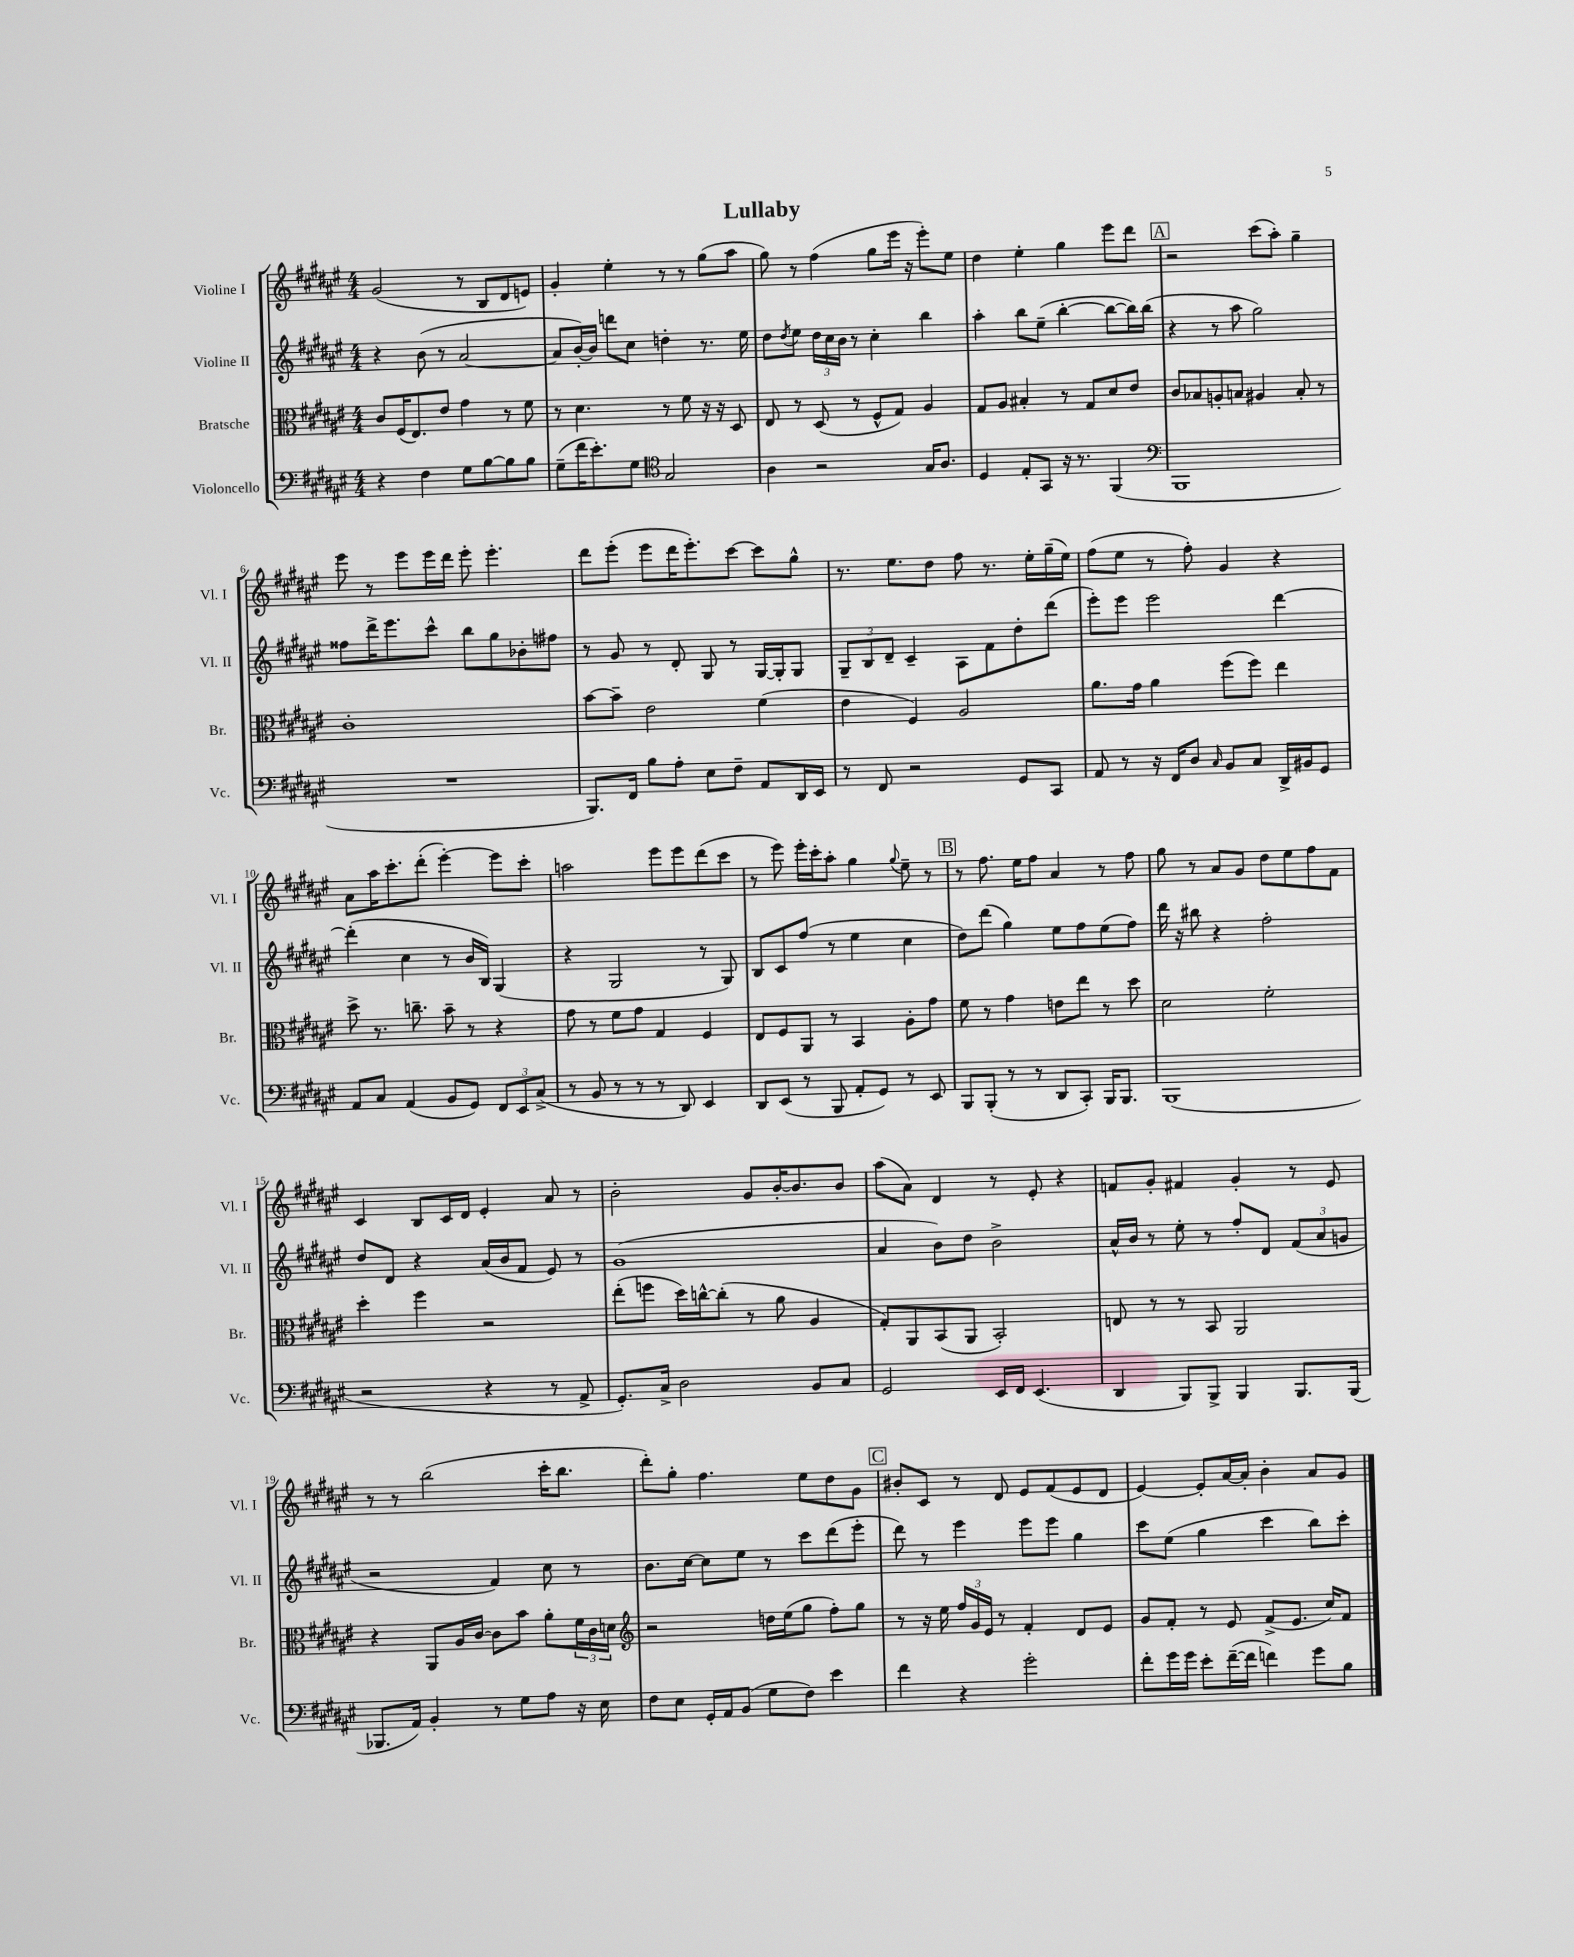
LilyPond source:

\header { title = "Lullaby" }
<<
\new StaffGroup <<
\new Staff = "s0" \with { instrumentName = "Violine I" shortInstrumentName = "Vl. I" } {
    \clef treble \key fis \major \numericTimeSignature \time 4/4
    gis'2( r8 b8 dis'8 e'8) |
    gis'4-. eis''4-. r8 r8 gis''8( ais''8 |
    gis''8) r8 fis''4( gis''8 eis'''16 r16 eis'''8-.) eis''8 |
    dis''4 eis''4-. gis''4 eis'''8 dis'''8 |
    \mark \markup { \box "A" } r2 cis'''8( ais''8-.) gis''4-- |
    eis'''8 r8 eis'''8 eis'''16 dis'''16 eis'''8-. eis'''4.-. |
    dis'''8 eis'''8-.( eis'''8 dis'''16 eis'''8.-.) cis'''8~ cis'''8 gis''8-^ |
    r8. eis''8. dis''8 fis''8 r8. eis''16-. gis''16--( eis''16) |
    fis''8( eis''8 r8 fis''8-.) gis'4 r4 |
    ais'8 ais''16 cis'''8.-. dis'''8-.( eis'''4~-.) eis'''8 cis'''8-. |
    a''2 eis'''8 eis'''8 dis'''8( cis'''8 |
    r8 eis'''8) eis'''16-. cis'''16-. ais''8-. gis''4 \appoggiatura { gis''8 } eis''8-- r8 |
    \mark \markup { \box "B" } r8 fis''8. eis''16 fis''8 ais'4 r8 fis''8 |
    gis''8 r8 ais'8 gis'8 dis''8 eis''8 fis''8 fis'8 |
    cis'4 b8 cis'16 dis'16 eis'4-. ais'8 r8 |
    b'2-. gis'8 b'16~-. b'8. b'8 |
    ais''8( ais'8) dis'4 r8 eis'8-. r4 |
    f'8 gis'8-. fis'4 gis'4-. r8 eis'8 |
    r8 r8 b''2( cis'''16-. b''8. |
    dis'''8-.) gis''8-. fis''4. eis''8 dis''8 gis'8 |
    \mark \markup { \box "C" } bis'8-. cis'8 r8 dis'8 eis'8 fis'8( eis'8 dis'8 |
    eis'4~) eis'8-. ais'16~ ais'16-. b'4-. ais'8 gis'8 \bar "|." |
}
\new Staff = "s1" \with { instrumentName = "Violine II" shortInstrumentName = "Vl. II" } {
    \clef treble \key fis \major \numericTimeSignature \time 4/4
    r4 b'8( r8 ais'2~ |
    ais'8 b'16~-.) b'16 d'''8 cis''8 d''4-. r8. eis''16 |
    dis''8 \acciaccatura { dis''8 } eis''8 \tuplet 3/2 { dis''16 cis''16 b'16 } r8 cis''4-. b''4 |
    ais''4-. b''8 eis''8--( b''4~-. b''8~ b''16) b''16( |
    \mark \markup { \box "A" } r4 r8 ais''8 gis''2) |
    fisis''8 dis'''16-> eis'''8. cis'''8-^ b''8 gis''8 bes'8-. fis''8 |
    r8 gis'8 r8 dis'8-. gis8 r8 gis16~ gis16-. gis8 |
    \tuplet 3/2 { gis8-- b8 dis'8-- } cis'4-- ais8 fis'8 dis''8-. dis'''8( |
    eis'''8-.) eis'''8 eis'''2 dis'''4~ |
    dis'''4-.( cis''4 r8 b'16 b16) gis4( |
    r4 gis2 r8 gis8) |
    b8 cis'8 fis''8( r8 eis''4 cis''4 |
    \mark \markup { \box "B" } dis''8) dis'''8( gis''4) eis''8 fis''8 eis''8( fis''8) |
    dis'''16 r16 bis''8 r4 fis''2-. |
    dis''8 dis'8 r4 ais'16( b'16 fis'8 eis'8) r8 |
    gis'1( |
    ais'4 b'8) dis''8 b'2-> |
    ais'16-^ b'16 r8 eis''8-. r8 fis''8-. dis'8 \tuplet 3/2 { fis'8( ais'8 g'8 } |
    r2 fis'4) cis''8 r8 |
    b'8. cis''16~ cis''8 eis''8 r8 cis'''8 dis'''8( eis'''8-. |
    \mark \markup { \box "C" } dis'''8) r8 eis'''4 eis'''8 eis'''8 gis''4 |
    cis'''8 eis''8( gis''4 cis'''4 b''8) cis'''8-. \bar "|." |
}
\new Staff = "s2" \with { instrumentName = "Bratsche" shortInstrumentName = "Br." } {
    \clef alto \key fis \major \numericTimeSignature \time 4/4
    cis'8 fis16( eis8.) eis'8 gis'4 r8 fis'8 |
    r8 dis'4. r8 fis'8 r16 r16 dis8 |
    eis8 r8 dis8( r8 fis8-^ gis8) ais4 |
    gis8 ais8 bis4-. r8 gis8 dis'8 eis'8 |
    \mark \markup { \box "A" } cis'8 bes8 a8-. b8 ais4 b8-. r8 |
    cis'1-. |
    b'8~ b'8-- eis'2 fis'4( |
    eis'4 fis4) ais2 |
    ais'8. gis'16 ais'4 fis''8( fis''8) eis''4 |
    dis''8-> r8. c''8.-- b'8-- r8 r4 |
    gis'8 r8 fis'8 gis'8 gis4 fis4 |
    eis8 fis8 ais,8 r8 b,4 ais8-. gis'8 |
    \mark \markup { \box "B" } fis'8 r8 gis'4 e'8 eis''8 r8 dis''8 |
    dis'2 fis'2-. |
    dis''4-. fis''4 r2 |
    eis''8-.( f''8 dis''16) c''16~-^ c''8-.( r8 ais'8 ais4 |
    gis8-.) ais,8 b,8( ais,8 b,2-.) |
    e8 r8 r8 b,8 ais,2 |
    r4 ais,8 ais16 cis'16~ cis'8 b'8 ais'8-. \tuplet 3/2 { fis'16 cis'16 d'16 } |
    \clef treble r2 d''16 eis''16( gis''8 fis''8-.) gis''8 |
    \mark \markup { \box "C" } r8 r16 eis''16 \tuplet 3/2 { fis''16 gis'16 eis'16 } r8 fis'4-. dis'8 eis'8 |
    gis'8 fis'8-. r8 eis'8 fis'8->( eis'8. cis''16) fis'8 \bar "|." |
}
\new Staff = "s3" \with { instrumentName = "Violoncello" shortInstrumentName = "Vc." } {
    \clef bass \key fis \major \numericTimeSignature \time 4/4
    r4 fis4 gis8 b8~ b8 b8 |
    gis8--( fis'16 eis'8.-.) gis8 \clef tenor gis2 |
    ais4 r2 gis16 ais8. |
    dis4 eis8-. gis,8 r16 r8. fis,4( |
    \mark \markup { \box "A" } \clef bass b,,1 |
    R1 |
    b,,8.) fis,16 b8 ais8-. eis8 fis8-- ais,8 dis,16 eis,16 |
    r8 fis,8 r2 gis,8 cis,8 |
    ais,8 r8 r16 fis,16 dis8 \grace { cis16 } b,8 cis8 dis,16-> bis,16 gis,8 |
    ais,8 cis8 ais,4( b,8 gis,8) \tuplet 3/2 { fis,8 eis,8 cis8->( } |
    r8 b,8 r8 r8 r8 dis,8) eis,4 |
    dis,8 eis,8( r8 b,,8 ais,8-. gis,8) r8 eis,8 |
    \mark \markup { \box "B" } b,,8 b,,8-.( r8 r8 dis,8 cis,8-.) b,,16 b,,8. |
    b,,1( |
    r2 r4 r8 ais,8-> |
    gis,8.-.) cis16-> dis2 b,8 cis8 |
    gis,2 eis,16 fis,16 eis,4.( |
    dis,4 b,,8) b,,8-> b,,4 b,,8. b,,16( |
    bes,,8. ais,16) b,4-. r8 gis8 ais8 r16 eis16 |
    fis8 eis8 gis,16-. ais,16 b,8( gis8 fis8) eis'4 |
    \mark \markup { \box "C" } fis'4 r4 gis'2-. |
    fis'8-. gis'16 gis'16 eis'8-. fis'16~--( fis'16 f'4) gis'8 b8 \bar "|." |
}
>>
>>
